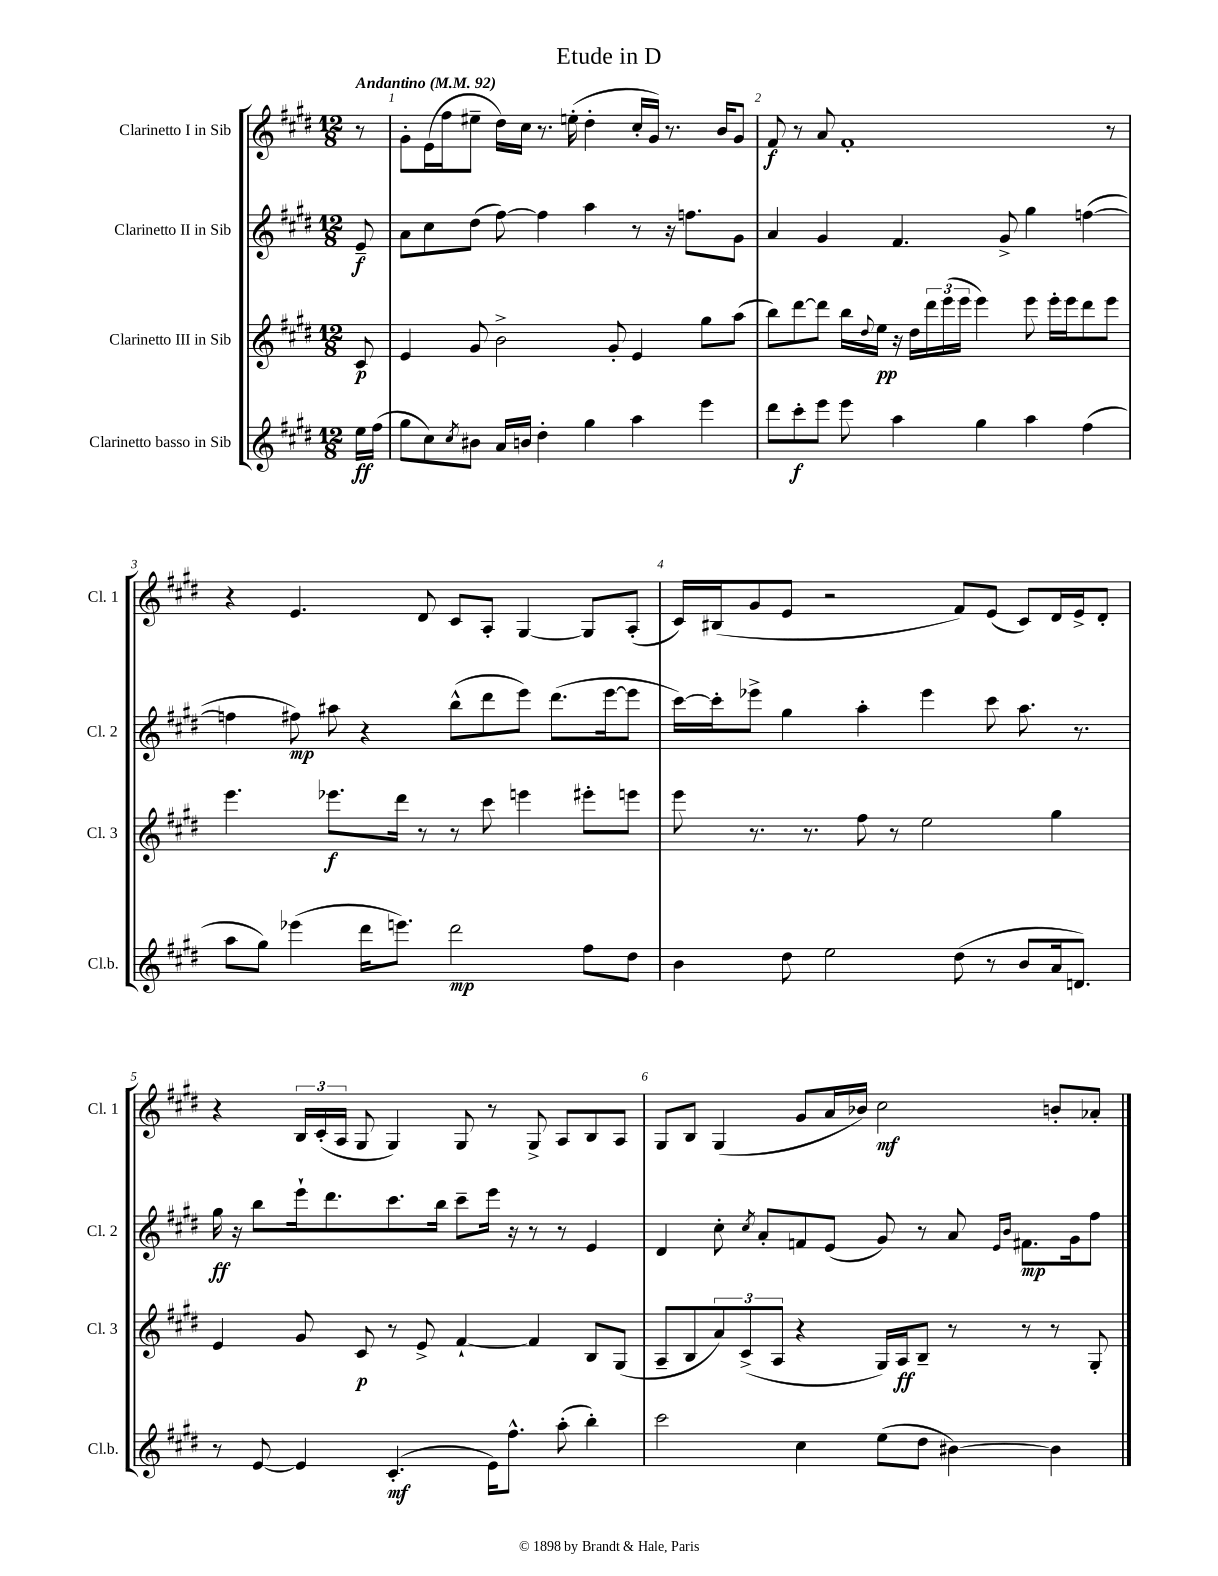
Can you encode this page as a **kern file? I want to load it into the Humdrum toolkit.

**kern	**dynam	**kern	**dynam	**kern	**dynam	**kern	**dynam
*part4	*part4	*part3	*part3	*part2	*part2	*part1	*part1
*staff4	*staff4	*staff3	*staff3	*staff2	*staff2	*staff1	*staff1
*I"Clarinetto basso in Sib	*	*I"Clarinetto III in Sib	*	*I"Clarinetto II in Sib	*	*I"Clarinetto I in Sib	*
*I'Cl.b.	*	*I'Cl. 3	*	*I'Cl. 2	*	*I'Cl. 1	*
*clefG2	*	*clefG2	*	*clefG2	*	*clefG2	*
*k[f#c#g#d#]	*	*k[f#c#g#d#]	*	*k[f#c#g#d#]	*	*k[f#c#g#d#]	*
*M12/8	*	*M12/8	*	*M12/8	*	*M12/8	*
*MM92	*	*MM92	*	*MM92	*	*MM92	*
=	=	=	=	=	=	=	=
!	!	!	!	!	!	!LO:TX:a:B:t=Andantino	!
16ee\LL	ff	8c#/	p	8e~/	f	8r	.
(16ff#\JJ	.	.	.	.	.	.	.
=1	=1	=1	=1	=1	=1	=1	=1
8gg#\L	.	4e/	.	8a\L	.	8g#'\L	.
8cc#\)	.	.	.	8cc#\	.	(16e\L	.
.	.	.	.	.	.	16ff#\J	.
8qcc#/	.	.	.	.	.	.	.
8b#X\J	.	8g#/	.	(8dd#\J	.	8ee#X~\J	.
16a/LL	.	2b^\	.	[8ff#\)	.	16dd#\LL)	.
16bn/JJ	.	.	.	.	.	16cc#\JJ	.
4dd#'\	.	.	.	4ff#\]	.	8.r	.
.	.	.	.	.	.	(16een'\	.
4gg#\	.	.	.	4aa\	.	4dd#'\	.
.	.	8g#'/	.	.	.	.	.
4aa\	.	4e/	.	8r	.	16cc#'/LL	.
.	.	.	.	.	.	16g#/JJ)	.
.	.	.	.	16r	.	8.r	.
.	.	.	.	8.ffn\L	.	.	.
4eee\	.	8gg#\L	.	.	.	.	.
.	.	.	.	.	.	16b/KL	.
.	.	(8aa\J	.	8g#\J	.	8g#/J	.
=2	=2	=2	=2	=2	=2	=2	=2
8ddd#\L	.	8bb\L)	.	4a/	.	8f#/	f
8ccc#'\	f	[8ddd#\	.	.	.	8r	.
8eee\J	.	8ddd#\J]	.	4g#/	.	8a/	.
8eee\	.	16bb\LL	.	.	.	1f#'	.
.	.	8qqdd#/	.	.	.	.	.
.	.	16ee\JJ	pp	.	.	.	.
4aa\	.	16r	.	4.f#/	.	.	.
.	.	16dd#\LL	.	.	.	.	.
.	.	24ddd#\	.	.	.	.	.
.	.	(24eee\	.	.	.	.	.
.	.	24eee\JJ	.	.	.	.	.
4gg#\	.	4eee\)	.	.	.	.	.
.	.	.	.	8g#^/	.	.	.
4aa\	.	8eee\	.	4gg#\	.	.	.
.	.	16eee'\LL	.	.	.	.	.
.	.	16eee\J	.	.	.	.	.
(4ff#\	.	8ddd#\	.	([4ffn\	.	.	.
.	.	8eee\J	.	.	.	8r	.
!!LO:LB:g=z
=3	=3	=3	=3	=3	=3	=3	=3
8aa\L	.	4.eee\	.	4ffn\]	.	4r	.
8gg#\J)	.	.	.	.	.	.	.
(4eee-X\	.	.	.	8ff#X\)	mp	4.e/	.
.	.	8.eee-X\L	f	8aa#X\	.	.	.
16ddd#\KL	.	.	.	4r	.	.	.
8.eeen\J)	.	16ddd#\Jk	.	.	.	.	.
.	.	8r	.	.	.	8d#/	.
2ddd#\	mp	8r	.	(8bb^^\L	.	8c#/L	.
.	.	8ccc#\	.	8ddd#\	.	8A'/J	.
.	.	4eeen\	.	8eee\J)	.	[4G#/	.
.	.	.	.	(8.ddd#\L	.	.	.
8ff#\L	.	8eee#X'\L	.	.	.	8G#/L]	.
.	.	.	.	[16eee\k	.	.	.
8dd#\J	.	8eeen\J	.	8eee\J]	.	(8A'/J	.
=4	=4	=4	=4	=4	=4	=4	=4
4b\	.	8eee\	.	[16ccc#\LL)	.	16c#/LL)	.
.	.	.	.	16ccc#'\J]	.	(16B#X/J	.
.	.	8.r	.	8eee-X^\J	.	8g#/	.
8dd#\	.	.	.	4gg#\	.	8e/J	.
.	.	8.r	.	.	.	.	.
2ee\	.	.	.	.	.	2r	.
.	.	8ff#\	.	4aa'\	.	.	.
.	.	8r	.	.	.	.	.
.	.	2ee\	.	4eee-\	.	.	.
(8dd#\	.	.	.	.	.	8f#/L)	.
8r	.	.	.	8ccc#\	.	(8e/J	.
8b/L	.	.	.	8.aa\	.	8c#/L)	.
16a/k	.	4gg#\	.	.	.	16d#/L	.
8.dn/J)	.	.	.	8.r	.	16e^/J	.
.	.	.	.	.	.	8d#'/J	.
!!LO:LB:g=z
=5	=5	=5	=5	=5	=5	=5	=5
8r	.	4e/	.	16gg#\	ff	4r	.
.	.	.	.	16r	.	.	.
[8e/	.	.	.	8bb\L	.	.	.
4e/]	.	8g#/	.	16eee`\k	.	24B/LL	.
.	.	.	.	.	.	(24c#'/	.
.	.	.	.	8.ddd#\	.	.	.
.	.	.	.	.	.	24A/JJ	.
.	.	8c#/	p	.	.	8G#/	.
(4.c#'/	mf	8r	.	8.ccc#\	.	4G#/)	.
.	.	8e^/	.	.	.	.	.
.	.	.	.	16bb\Jk	.	.	.
.	.	[4f#`/	.	8ccc#~\L	.	8G#/	.
16e\KL)	.	.	.	16eee\Jk	.	8r	.
8.ff#^^\J	.	.	.	16r	.	.	.
.	.	4f#/]	.	8r	.	8G#^/	.
(8aa'\	.	.	.	8r	.	8A/L	.
4bb'\)	.	8B/L	.	4e/	.	8B/	.
.	.	(8G#/J	.	.	.	8A/J	.
=6	=6	=6	=6	=6	=6	=6	=6
2ccc#\	.	8A~/L	.	4d#/	.	8G#/L	.
.	.	8B/	.	.	.	8B/J	.
.	.	12a/)	.	8cc#'\	.	(4G#/	.
.	.	(12c#^/	.	.	.	.	.
.	.	.	.	8qcc#/	.	.	.
.	.	.	.	8a'/L	.	.	.
.	.	12A/J	.	.	.	.	.
4cc#\	.	4r	.	8fn/	.	8g#/L	.
.	.	.	.	(8e/J	.	16a/L	.
.	.	.	.	.	.	16b-X/JJ)	.
(8ee\L	.	16G#/LL)	.	8g#/)	.	2cc#\	mf
.	.	16A/J	ff	.	.	.	.
8dd#\J	.	8B~/J	.	8r	.	.	.
[4b#X\)	.	8r	.	8a/	.	.	.
.	.	.	.	16qqe/LL	.	.	.
.	.	.	.	16qqb/JJ	.	.	.
.	.	8r	.	8.f#X\L	mp	.	.
4b#\]	.	8r	.	.	.	8bn'/L	.
.	.	.	.	16g#\k	.	.	.
.	.	8G#'/	.	8ff#\J	.	8a-X'/J	.
==	==	==	==	==	==	==	==
*-	*-	*-	*-	*-	*-	*-	*-
